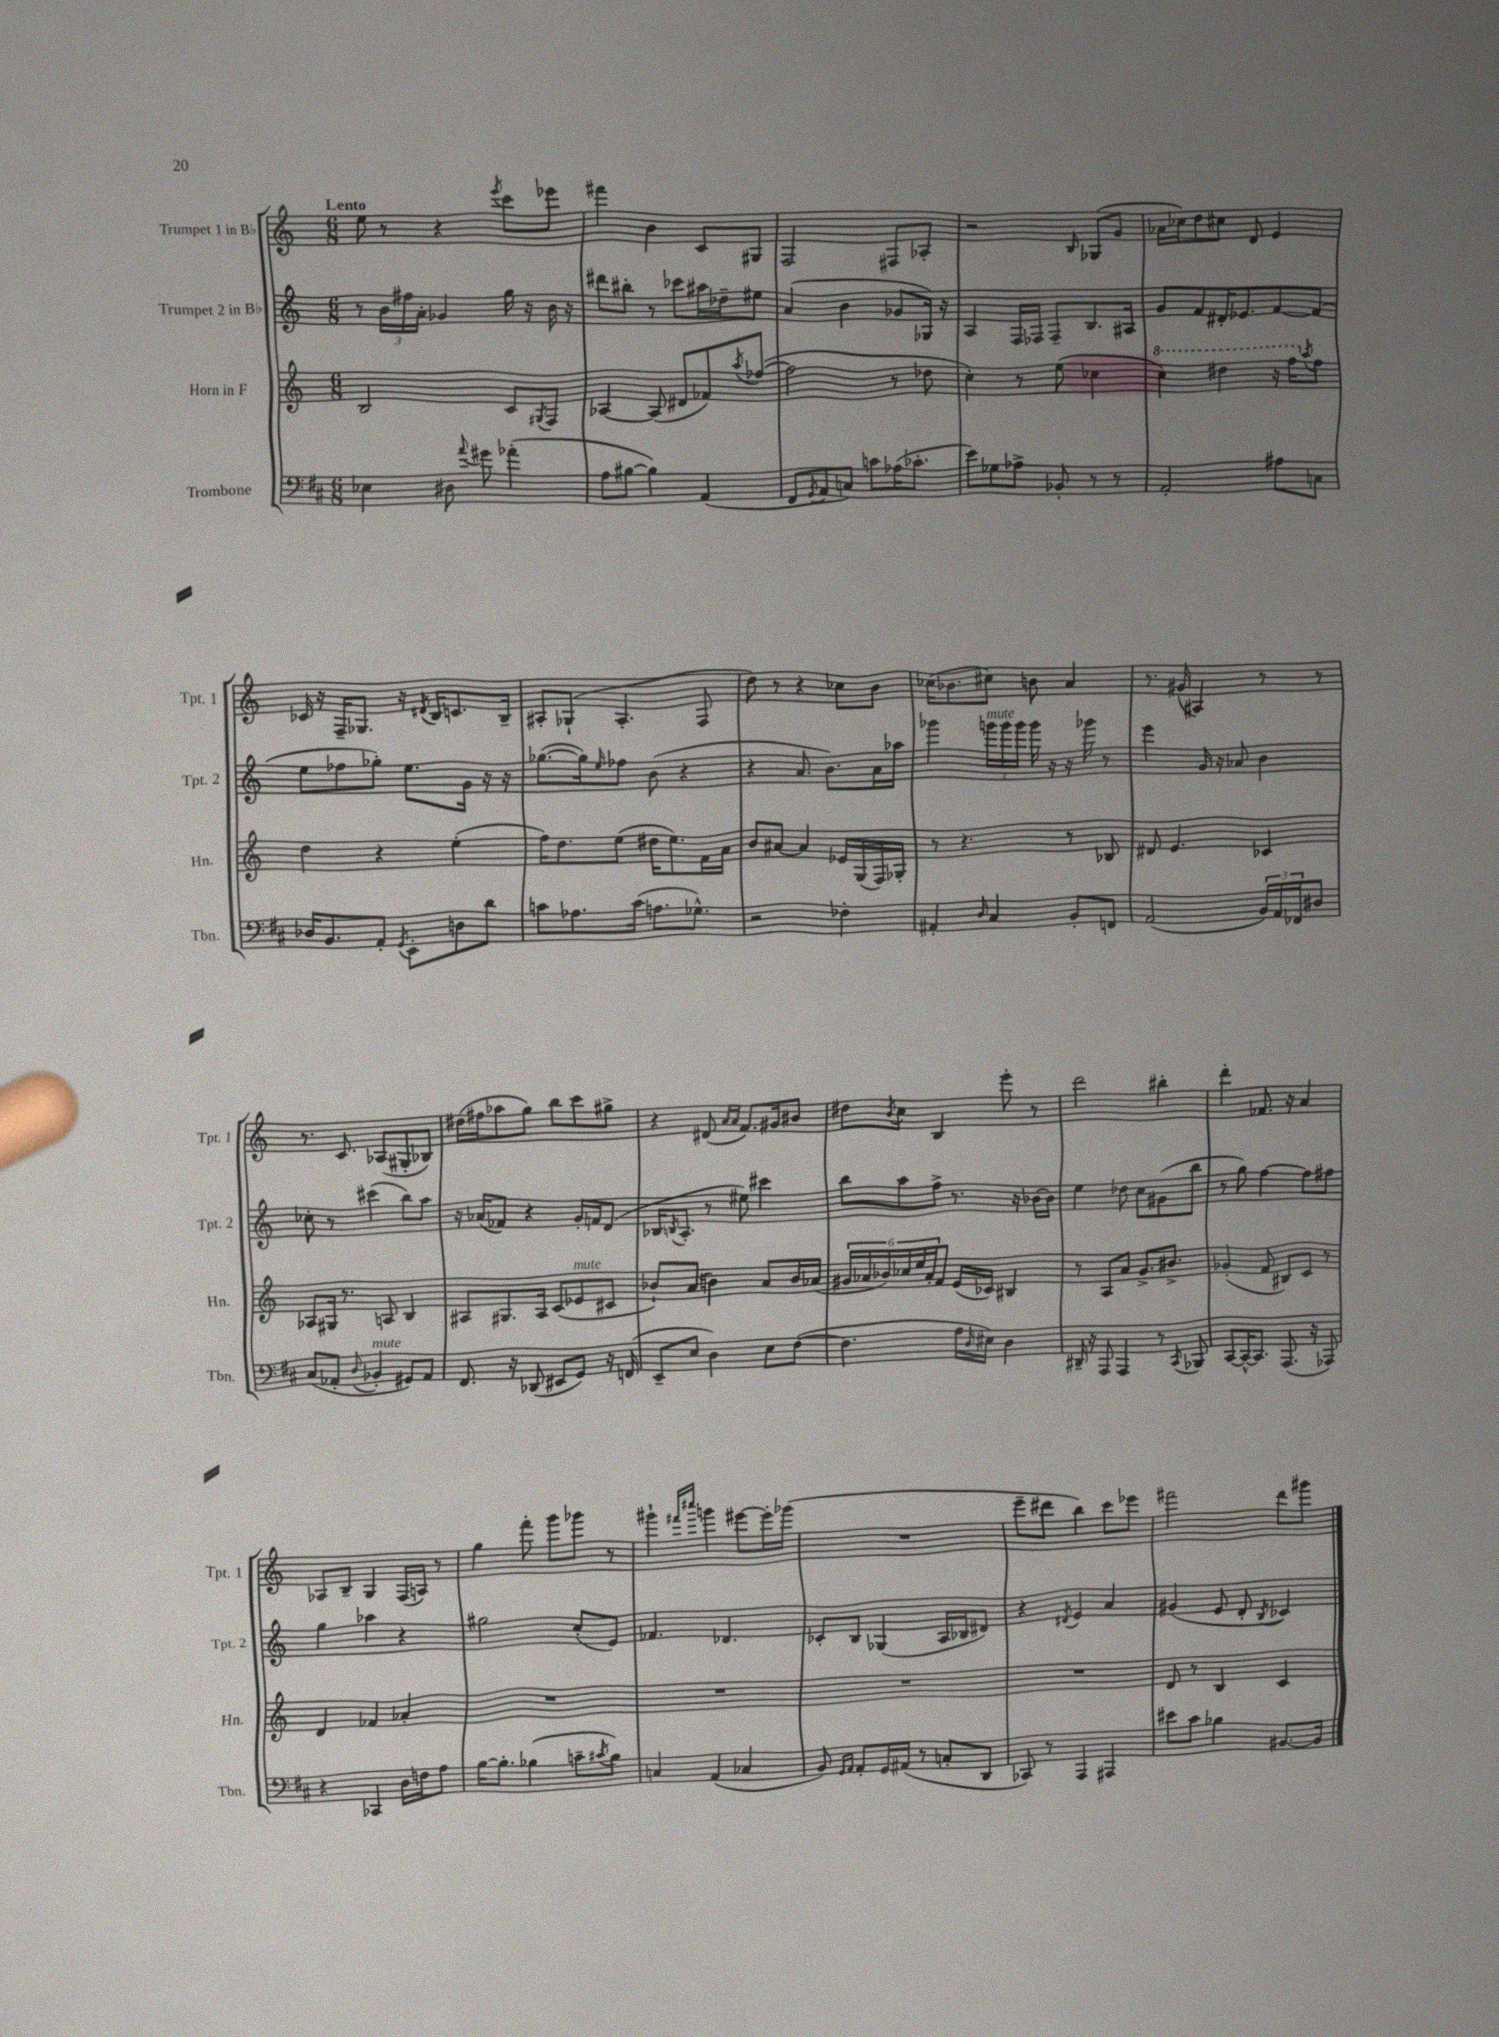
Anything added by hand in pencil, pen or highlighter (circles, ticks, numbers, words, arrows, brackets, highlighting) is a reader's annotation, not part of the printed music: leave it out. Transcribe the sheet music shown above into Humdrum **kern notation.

**kern	**kern	**kern	**kern
*part4	*part3	*part2	*part1
*staff4	*staff3	*staff2	*staff1
*I"Trombone	*I"Horn in F	*I"Trumpet 2 in B♭	*I"Trumpet 1 in B♭
*I'Tbn.	*I'Hn.	*I'Tpt. 2	*I'Tpt. 1
*clefF4	*clefG2	*clefG2	*clefG2
*k[f#c#]	*k[]	*k[]	*k[]
*M6/8	*M6/8	*M6/8	*M6/8
=1	=1	=1	=1
!	!	!	!LO:TX:a:B:t=Lento
4E-X\	2B/	8r	8ee\
.	.	24b\LL	8r
.	.	24ff#X\	.
.	.	24a'\JJ	.
8D#X\	.	4g-X/	4r
8qqa/	.	.	.
8g#X\	.	.	.
.	.	.	8qeee/
(4a-X'\	8c/L	16gg\	8ccc\L
.	.	16r	.
.	8qG#X/	.	.
.	8F/J	16b\	8eee-X\J
.	.	16r	.
=2	=2	=2	=2
8A\L	[4A-X/	8ddd#X\L	4fff#X\
[8B#X\J	.	8bb#X'\J	.
4B#\])	(8A-/]	8r	4b\
.	8d#X/L	8ccc-X\L	.
(4AA/	8f-X/)	16aa#X\L	8c/L
.	.	16dd-X~\J	.
.	8qaa/	.	.
.	([8ff-X/J	8ee#X\J	8G#X/J
=3	=3	=3	=3
8FF#/L	2ff-\]	(4a/	2F/
8qGG/	.	.	.
8AA/	.	.	.
8Cn/J)	.	4b\	.
8cn\L	.	.	.
(16A-X\K	8r	8g-X/L	8F#X/L
8.c-X'\J	.	.	.
.	8dd-X\	16G-X/Jk)	8A-X'/J
.	.	16r	.
=4	=4	=4	=4
8e\L)	4cc'\)	4A/	2r
8G-X\	.	.	.
8A-X^\J	8r	16F/LL	.
.	.	16F-X/JJ	.
8BB-X'/	(8ee\	8F-~/L	.
.	.	.	16qqB/
8r	4cc-X\	8.B/	(8G-X/L
8r	.	.	8g/J
.	.	16A#X/Jk	.
=5	=5	=5	=5
*	*8va	*	*
2AA'/	4ccc\)	8g/L	16a-X\LL
.	.	.	16cc-X\J)
.	.	8f/	8dd\
.	4ddd#X\	16d#X'/K	8cc#X\J
.	.	8.e-X/	.
.	.	.	8d/
8A#X\L	16r	[8f/	4e/
.	16fff\KL	.	.
*	*X8va	*	*
.	8qaa/	.	.
8Cn\J	8ff\J	(8f/J]	.
!!LO:LB:g=z
=6	=6	=6	=6
16D-X/KL	4dd\	8ee\L	16c-X/
8.BB/	.	.	16r
.	.	8ff-X\	16F~/KL
.	.	.	8.G-X/J
8AA'/J	4r	8gg-X'\J)	.
8qGG/	.	.	.
8EE'\L	.	8.ee\L	16r
.	.	.	8qd#X/
.	.	.	16B/KL
8Dn\	(4ee'\	.	8.cn/
.	.	16g\Jk	.
8d\J	.	16r	.
.	.	16r	16B~/Jk
=7	=7	=7	=7
8cn\L	16ff\KL)	([8.gg-X\L	8A#X'/L
.	8.dd\	.	.
8.A-X\	.	.	(8G-X`/J
.	.	16gg-\k])	.
.	.	16qqee/	.
.	(8ee\J	8ff-X\J	4.A#'/
(16c\Jk	.	.	.
8.An\L	16dd#X\KL	(8b\	.
.	8.ee\)	.	.
.	.	4r	.
8.G-X^^\J)	.	.	.
.	16f\L	.	8F/
.	16a\JJ	.	.
=8	=8	=8	=8
2r	8b/L	4r	8dd\)
.	[8a#X/J	.	8r
.	4a#/]	8.a/	4r
.	.	8.b\L)	.
4F-X'\	16e-X/LL	.	8cc-X\L
.	(16G/	.	.
.	16F/)	16a\L	8b\J
.	16G-X'/JJ	16aa-X\JJ	.
=9	=9	=9	=9
4AA#X'/	8r	4ggg-X\	(16cc-X\KL
.	.	.	8.b-X\
.	4.r	.	.
16qqD/	.	.	.
!	!	!LO:TX:a:i:t=mute	!
4C#/	.	24gggn\LL	8cc#X\J)
.	.	24ggg\	.
.	.	24ggg\JJ	.
.	.	16ggg\	8bn\
.	.	16r	.
8BB'/L	8r	16r	4a/
.	.	16ggg-X\	.
8FFn/J	8B-X/	8r	.
=10	=10	=10	=10
(2AA/	8d#X/	4eee\	8.r
.	4.e/	.	.
.	.	.	(16g#X/
.	.	16g/	4A#X/)
.	.	16r	.
.	.	8a-X/	.
24BB/LL)	4c-X/	4b\	8r
24AA/	.	.	.
24FF-X/J	.	.	.
8D#X/J	.	.	8r
!!LO:LB:g=z
=11	=11	=11	=11
(8C#/L	8A-X/L	8cc-X'\	8.r
8AA-X'/J	16G#X/Jk	8r	.
.	8.r	.	8.c/
8qqD/	.	.	.
!LO:TX:a:i:t=mute	!	!	!
4BB-X'/	.	(4ccc#X\	.
.	8An/	.	(8A-X/L
8GG#X/L)	4B/	8bb\L)	8G#X'/
8AA-/J	.	8aa\J	8B-X/J)
=12	=12	=12	=12
8.FF#/	8A#X/L	16r	(16dd#X\LL
.	.	(16a-X/KL	16ff#X\J
.	8.G#X/	8f-X/J)	8aa-X\
16r	.	.	.
(8DD-X/	.	4r	8gg\J)
.	16A#/Jk	.	.
8EE#X/L	(8c/L	.	8bb\L
!	!LO:TX:a:i:t=mute	!	!
8GG/J)	8e-X/	16g'/LL	8ccc\
.	.	16fn/J	.
16r	8c#X/J	(8d/J	8gg#X^\J
(16FFn/	.	.	.
=13	=13	=13	=13
8EE~/L	8b-X`/L)	16B-X/KL	4r
.	.	8qBn/	.
.	.	8.A'/J	.
8E/J	(8a/J	.	.
4D\)	4bn\)	8r	(8d#X/
.	.	.	16qqa/LL
.	.	.	16qqa/JJ
.	.	8ee#X\)	8.f/L)
8E\L	8a/L	4ccc#X\	.
.	.	.	16g#X/k
([8F#\J	16b/L	.	8b#X/J
.	(16a-X/JJ	.	.
=14	=14	=14	=14
4.F#\]	24g#X/LL	8bb\L	8dd#X\L
.	24a-X/	.	.
.	24b-X/)	.	.
.	.	.	8qb/
.	24cc-X/	8aa\	8cc\J
.	24ee/	.	.
.	24a-'/J	.	.
.	8f/J	8ff^\J	4B/
16A\LL	(16e/LL	8.r	.
16qqD/	.	.	.
16E#X\JJ)	16c-X/JJ)	.	.
4D\	4B#X/	.	8eee'\
.	.	16r	.
.	.	[16b-X\LL	8r
.	.	16b-\JJ]	.
=15	=15	=15	=15
16DD#X~/	8r	4ee\	2ddd\
16r	.	.	.
8AAA/	8A/L	.	.
4AAA/	8a/J	8dd-X\	.
.	8.g^/L	8cc\L	.
8r	.	(8g#X\	4bb#X'\
.	8.b#X^/J	.	.
8qCC#/	.	.	.
8BBB-X/	.	8bb\J	.
=16	=16	=16	=16
[8CC#/L	(4g-X'/	8r	4ddd'\
16CC#^^/K_	.	8gg\)	.
8.CC#/J]	.	.	.
.	8f/	[4ff\	8.f-X/
(8.AAA/	8B#X/L)	.	.
.	.	.	16r
.	8c/J	8ff\L]	4a/
16r	.	.	.
8AAA-X/)	8r	8ff#X\J	.
!!LO:LB:g=z
=17	=17	=17	=17
4r	4d/	4gg\	8A-X/L
.	.	.	8B~/J
4CC-X/	4f-X/	4aa-X\	4G/
16D\LL	4a-X'/	4r	(16F/LL
16Fn\J	.	.	16An/JJ)
8A\J	.	.	8r
=18	=18	=18	=18
[16B\KL	2.r	2gg#X\	4gg\
8.B'\J]	.	.	.
(4B-X\	.	.	8fff'\
.	.	.	8ggg\L
8cn~\L	.	(8cc'/L	8ggg-X\J
8qc#X/	.	.	.
8B-\J)	.	8e/J)	8r
=19	=19	=19	=19
4Cn/	2.r	4.f-X/	4ggg#X`\
.	.	.	16qqfff#X/LL
.	.	.	16qqcccc#X/JJ
(4AA/	.	.	4gggn\
.	.	4.d-X/	.
4C-X/	.	.	[8eee#X\L
.	.	.	16eee#'\L]
.	.	.	(16ggg-X\JJ
=20	=20	=20	=20
8BB/)	2.r	8c-X'/L	2.r
16qqGG/LL	.	.	.
16qqAA/JJ	.	.	.
8AA'/L	.	8B/J	.
16GG/L	.	(4G-X/	.
(16AA#X/JJ	.	.	.
8r	.	.	.
8Cn'/L	.	16A/LL	.
.	.	16B-X/J	.
8DD/J	.	8d#X/J)	.
=21	=21	=21	=21
8CC-X/)	2.r	4r	8eee~\L
8r	.	.	8ddd#X\J
.	.	8qd#X/	.
4AAA/	.	4e/	4bb\)
4AAA#X/	.	4a/	8ccc\L
.	.	.	8eee-X\J
=22	=22	=22	=22
8e#X\L	8d/	(4g#X/	2fff#X\
8c#\J	8r	.	.
4B-X\	4B/	8e/	.
.	.	8d'/	.
.	.	8qB/	.
[8.BB#X/L	4c/	4c-X/)	8ddd\L
.	.	.	8ggg#X\J
16BB#/Jk]	.	.	.
==	==	==	==
*-	*-	*-	*-
